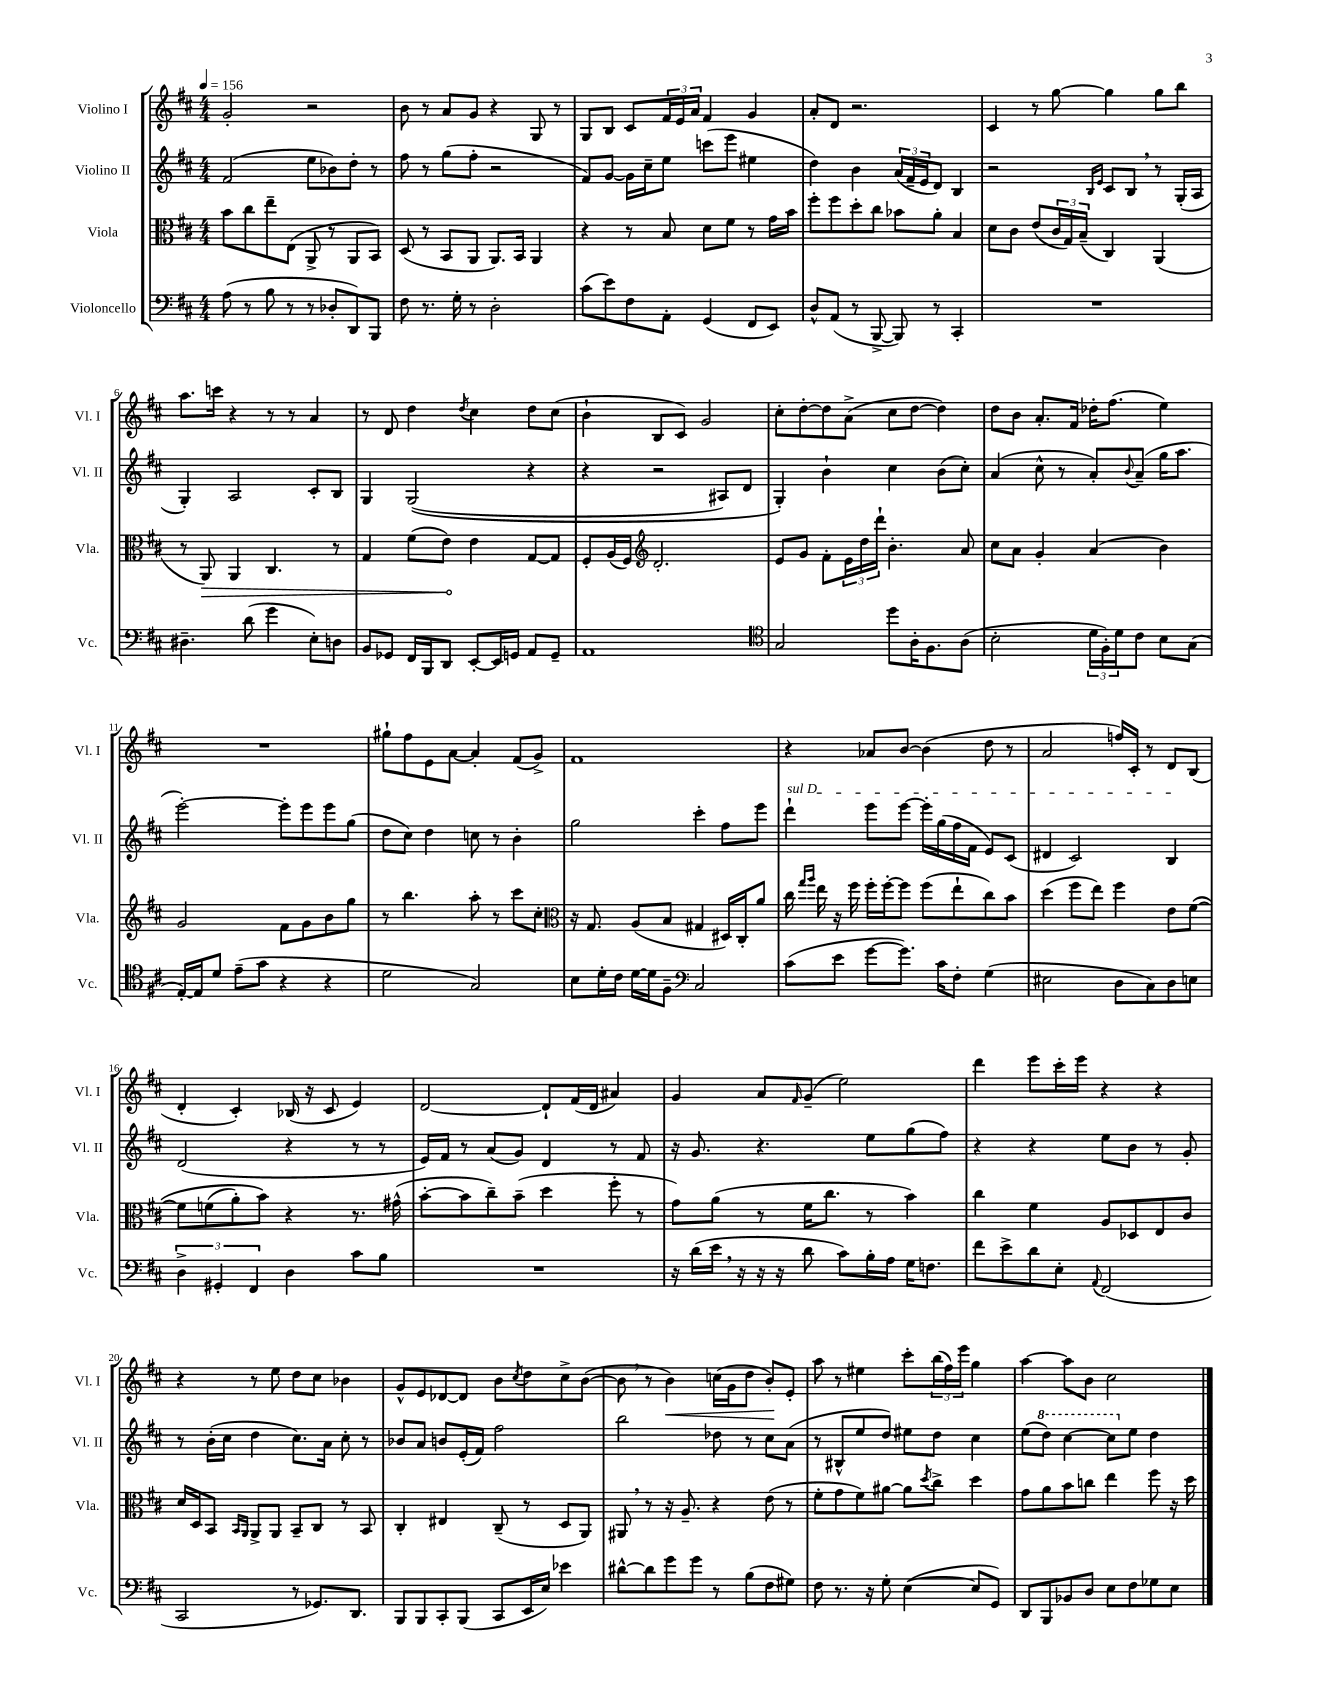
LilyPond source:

<<
\new StaffGroup <<
\new Staff = "s0" \with { instrumentName = "Violino I" shortInstrumentName = "Vl. I" } {
    \clef treble \key d \major \numericTimeSignature \time 4/4 \tempo 4 = 156
    g'2-. r2 |
    b'8 r8 a'8 g'8 r4 g8 r8 |
    g8 b8 cis'8 \tuplet 3/2 { fis'16 e'16 a'16 } fis'4 g'4 |
    a'8-. d'8 r2. |
    cis'4 r8 g''8~ g''4 g''8 b''8 |
    a''8. c'''16 r4 r8 r8 a'4 |
    r8 d'8 d''4 \acciaccatura { d''8 } cis''4 d''8 cis''8( |
    b'4-! b8 cis'8) g'2 |
    cis''8-. d''8~-. d''8 a'8->( cis''8 d''8~ d''4) |
    d''8 b'8 a'8.-. fis'16 des''16-. fis''8.( e''4) |
    R1 |
    gis''8-! fis''8 e'8 a'8~ a'4-. fis'8( g'8->) |
    fis'1 |
    r4 aes'8 b'8~ b'4( d''8 r8 |
    a'2 f''16) cis'16-. r8 d'8 b8( |
    d'4-. cis'4-.) bes16( r16 cis'8 e'4) |
    d'2~ d'8-! fis'16( d'16 ais'4) |
    g'4 a'8 \grace { fis'16 } g'8--( e''2) |
    d'''4 e'''8 cis'''16-. e'''16 r4 r4 |
    r4 r8 e''8 d''8 cis''8 bes'4 |
    g'8-^ e'8 des'8~ des'8 b'8 \acciaccatura { cis''8 } d''8 cis''8-> b'8~( |
    b'8 \breathe r8 b'4\<) c''16( g'16 d''8 b'8-.\!) e'8-. |
    a''8 r8 eis''4 cis'''8-. \tuplet 3/2 { b''16( fis''16) e'''16 } g''4 |
    a''4~ a''8 b'8 cis''2 \bar "|." |
}
\new Staff = "s1" \with { instrumentName = "Violino II" shortInstrumentName = "Vl. II" } {
    \clef treble \key d \major \numericTimeSignature \time 4/4
    fis'2( e''8 bes'8) d''8-. r8 |
    fis''8 r8 g''8( fis''8-. r2 |
    fis'8) g'8~ g'16 cis''16-- e''8 c'''8( e'''8 eis''4 |
    d''4) b'4 \tuplet 3/2 { a'16( fis'16-- e'16 } d'8) b4 |
    r2 \grace { b16 e'16 } cis'8 b8 \breathe r8 g16-.( a16 |
    g4-.) a2 cis'8-. b8 |
    g4 g2(\( r4 |
    r4 r2 ais8) d'8 |
    g4-.\) b'4-! cis''4 b'8( cis''8-.) |
    a'4( cis''8-^ r8 a'8-.) \appoggiatura { b'8 } a'8--( g''16 a''8. |
    e'''2~-.) e'''8-. e'''8 e'''8 g''8( |
    d''8 cis''8) d''4 c''8 r8 b'4-. |
    g''2 cis'''4-. fis''8 e'''8 |
    \once \override TextSpanner.bound-details.left.text = \markup { \italic "sul D" } d'''4-!\startTextSpan e'''8 e'''8~ e'''16-. g''16( fis''16 fis'16 e'8) cis'8( |
    dis'4 cis'2) b4\stopTextSpan |
    d'2( r4 r8 r8 |
    e'16) fis'16 r8 a'8( g'8) d'4 r8 fis'8 |
    r16 g'8. r4. e''8 g''8( fis''8) |
    r4 r4 e''8 b'8 r8 g'8-. |
    r8 b'16-.( cis''16 d''4 cis''8.) a'16 cis''8-. r8 |
    bes'8 a'8 b'8 e'16-.( fis'16) fis''2 |
    b''2 des''8 r8 cis''8 a'8( |
    r8 bis8-^ e''8 d''8) eis''8 d''8 cis''4 |
    e''8( \ottava #1 d'''8) cis'''4~ cis'''8 \ottava #0 e''8 d''4 \bar "|." |
}
\new Staff = "s2" \with { instrumentName = "Viola" shortInstrumentName = "Vla." } {
    \clef alto \key d \major \numericTimeSignature \time 4/4
    b'8 cis''8 e''8-- e8( a,8-> r8 a,8 b,8) |
    d8( r8 b,8 a,8 a,8.) b,16 a,4 |
    r4 r8 b8 d'8 fis'8 r8 g'16 b'16 |
    fis''8-. fis''8 d''8-. cis''8 bes'8 a'8-. b4 |
    d'8 cis'8 e'8( \tuplet 3/2 { cis'16 g16) b16--( } cis4) a,4( |
    r8 \once \override Hairpin.circled-tip = ##t a,8\>) a,4 cis4. r8 |
    g4 fis'8( e'8\!) e'4 g8~ g8 |
    fis8-. a16( fis16) \clef treble d'2.-. |
    e'8 g'8 fis'8-. \tuplet 3/2 { e'16 d''16 d'''16-! } b'4.-. a'8 |
    cis''8 a'8 g'4-. a'4( b'4) |
    g'2 fis'8 g'8 b'8 g''8 |
    r8 b''4. a''8-. r8 cis'''8 cis''8-. |
    \clef alto r16 g8. a8( b8 gis4 dis16) cis16-. a'8 |
    cis''16 \grace { g''16 a''16 } e''16 r16 fis''16 fis''16-. fis''16~-. fis''8 fis''8( e''8-! cis''8) b'8 |
    d''4( fis''8 e''8) fis''4 e'8 fis'8~\( |
    fis'8 f'8( a'8-.) b'8\) r4 r8. gis'16-^( |
    b'8~-. b'8 cis''8--) b'8--( d''4 fis''8-. r8 |
    g'8) a'8( r8 fis'16 cis''8. r8 b'4) |
    cis''4 fis'4 a8 des8 e8 cis'8 |
    d'16 d16 b,8 \grace { b,16 a,16 } a,8-> a,8 b,8-- cis8 r8 b,8 |
    cis4-. eis4 cis8--( r8 d8 a,8) |
    ais,8 \breathe r8 r16 a8.-- r4 e'8( r8 |
    fis'8-. g'8 fis'8) ais'8~ ais'8 \acciaccatura { d''8 } cis''8-> d''4 |
    g'8 a'8 b'8 c''8 e''4 fis''8 r16 d''16 \bar "|." |
}
\new Staff = "s3" \with { instrumentName = "Violoncello" shortInstrumentName = "Vc." } {
    \clef bass \key d \major \numericTimeSignature \time 4/4
    a8( r8 b8 r8 r8 des8-. d,8) b,,8 |
    fis8 r8. g16-. r8 d2-. |
    cis'8( e'8) fis8 a,8-. g,4( fis,8 e,8) |
    d8-^ a,8( r8 b,,8~-> b,,8) r8 cis,4-. |
    R1 |
    dis4.-- d'8( g'4 e8-.) d8 |
    b,8 ges,8 fis,16 b,,16 d,8 e,8~-. e,16 g,16 a,8 g,8-- |
    a,1 |
    \clef tenor g2 d''8 a16-. fis8. a8( |
    b2-. \tuplet 3/2 { d'16 fis16-.) d'16 } cis'8 b8 g8( |
    e16~-.) e16 d'8 e'8--( g'8 r4 r4 |
    d'2 g2) |
    b8 d'16-. cis'16 d'16~ d'16 fis8-- \clef bass cis2 |
    cis'8( e'8 g'8~ g'8.) cis'16 fis8-. g4( |
    eis2 d8 cis8) d8 e8 |
    \tuplet 3/2 { d4-> gis,4-. fis,4 } d4 cis'8 b8 |
    R1 |
    r16 d'16( e'16 \breathe r16 r16 r16 d'8 cis'8) b16-. a16 g16 f8. |
    fis'8 e'8-> d'8 e8-. \appoggiatura { a,8 } fis,2( |
    cis,2 r8 ges,8.) d,8. |
    b,,8 b,,8 cis,8-. b,,8( cis,8 e,16 e16) ees'4 |
    dis'8~-^ dis'8 g'8 g'8 r8 b8( fis8 gis8) |
    fis8 r8. r16 g8-. e4~( e8 g,8) |
    d,8 b,,8 bes,8 d8 e8 fis8 ges8 e8 \bar "|." |
}
>>
>>
